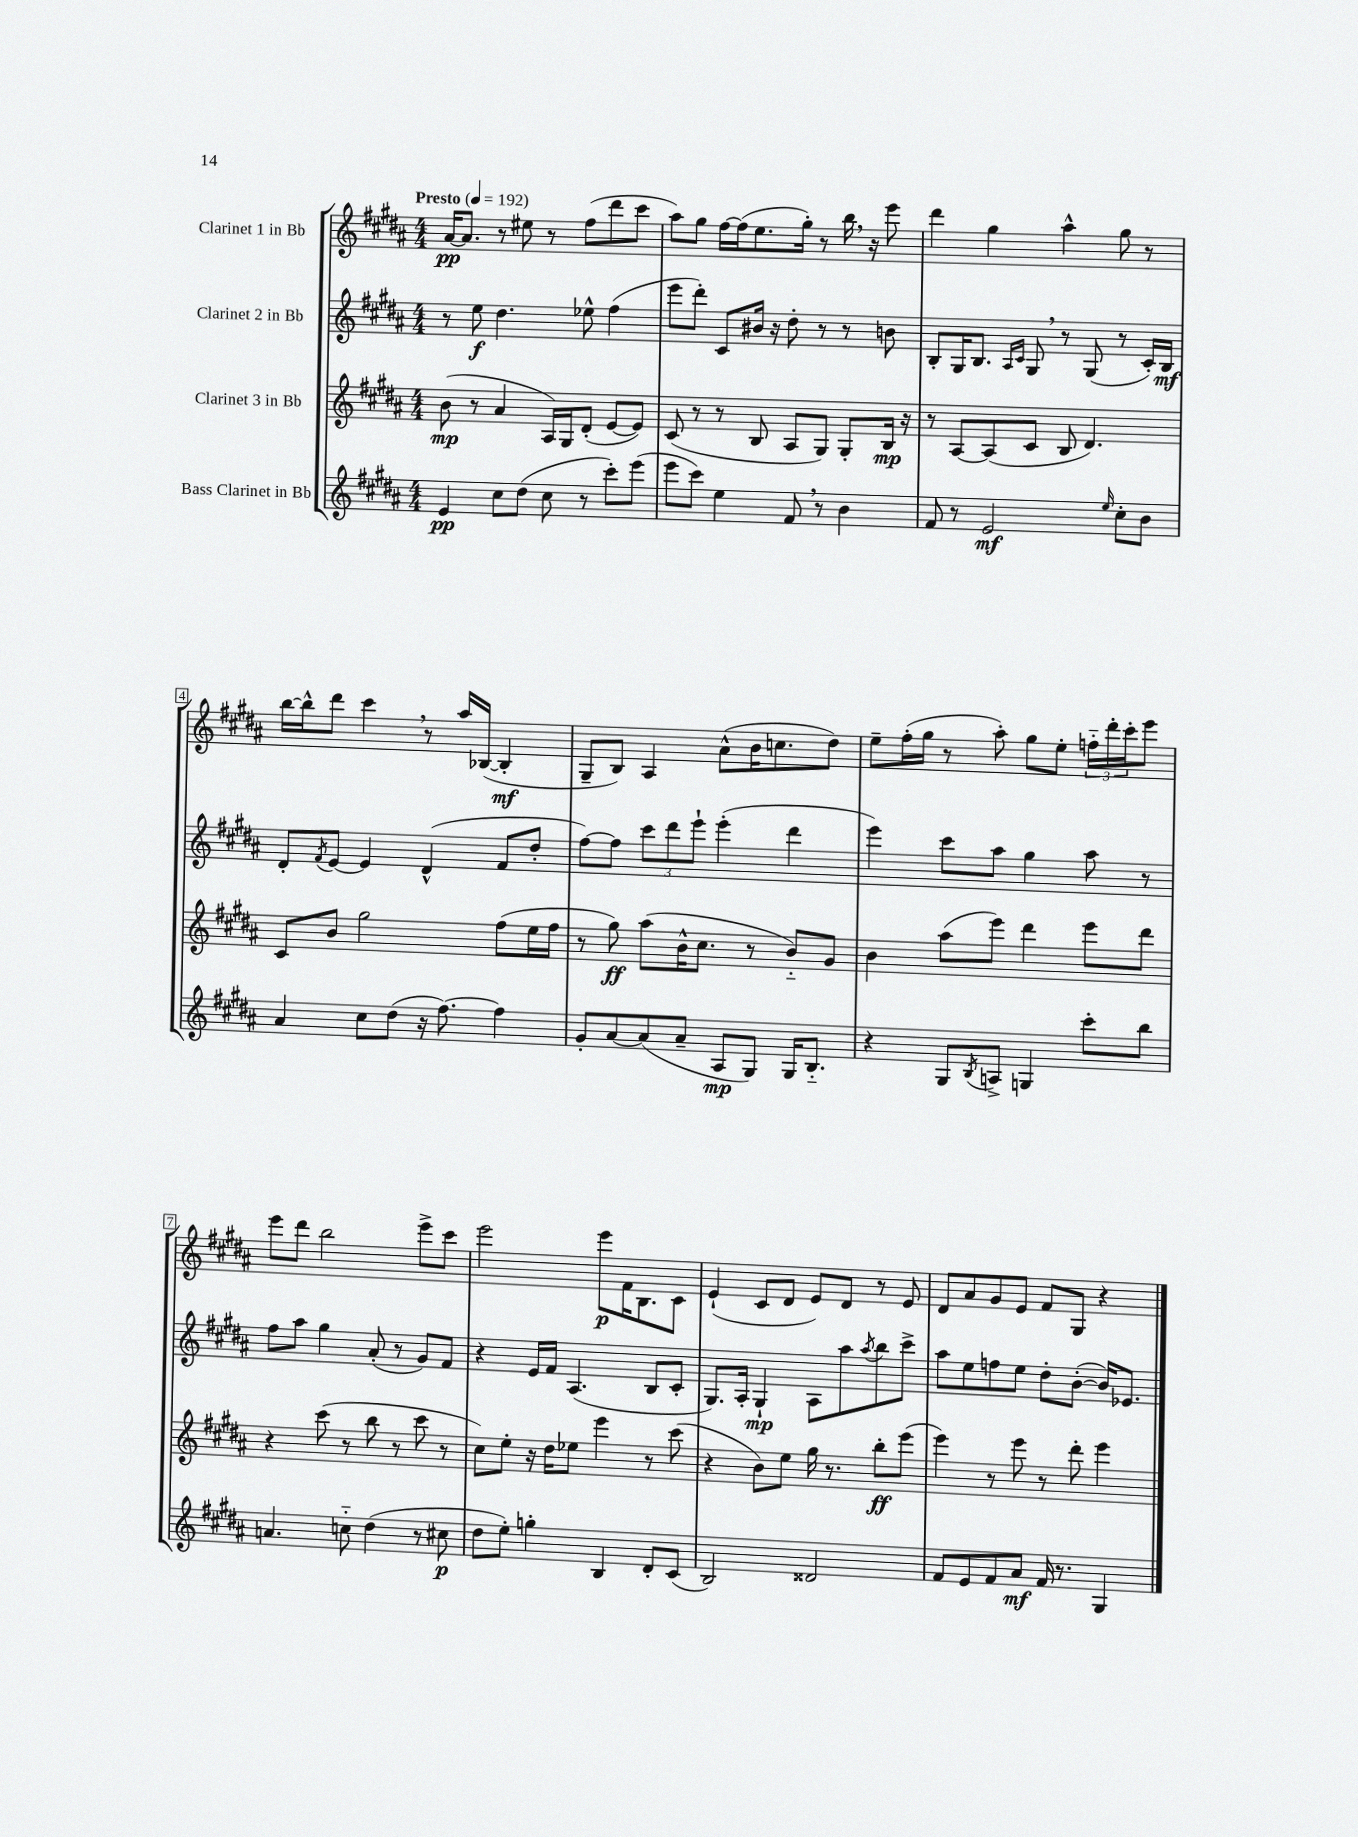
<<
\new StaffGroup <<
\new Staff = "s0" \with { instrumentName = "Clarinet 1 in Bb" } {
    \clef treble \key b \major \numericTimeSignature \time 4/4 \tempo "Presto" 4 = 192
    ais'16~\pp ais'8. r8 eis''8 r8 fis''8( dis'''8 cis'''8 |
    ais''8) gis''8 fis''16~ fis''16( e''8. gis''16-.) r8 b''16 \breathe r16 e'''8 |
    dis'''4 gis''4 ais''4-^ gis''8 r8 |
    b''16~ b''16-^ dis'''8 cis'''4 \breathe r8 ais''16 bes16~( bes4-.\mf |
    gis8-- b8) ais4 ais'8-^( b'16 c''8. dis''8) |
    e''8-- fis''16-.( gis''16 r8 ais''8-.) gis''8 e''8-. \tuplet 3/2 { f''16-_ dis'''16-. cis'''16-. } e'''8 |
    e'''8 dis'''8 b''2 e'''8-> cis'''8 |
    e'''2 e'''8\p fis'16 b8. cis'8 |
    e'4-!( cis'8 dis'8 e'8) dis'8 r8 e'8 |
    dis'8 ais'8 gis'8 e'8 fis'8 gis8 r4 \bar "|." |
}
\new Staff = "s1" \with { instrumentName = "Clarinet 2 in Bb" } {
    \clef treble \key b \major \numericTimeSignature \time 4/4
    r8 e''8\f dis''4. ees''8-^ fis''4( |
    e'''8 dis'''8-.) cis'8 bis'16 r16 dis''8-. r8 r8 b'8 |
    b8-. gis16 b8. \grace { ais16 cis'16 } gis8 \breathe r8 gis8( r8 cis'16-.) b16\mf |
    dis'8-. \acciaccatura { fis'8 } e'8~ e'4 dis'4-^( fis'8 dis''8-. |
    fis''8~) fis''8 \tuplet 3/2 { cis'''8 dis'''8 e'''8-! } e'''4-.( dis'''4 |
    e'''4) cis'''8 ais''8 gis''4 ais''8 r8 |
    fis''8 ais''8 gis''4 ais'8-.( r8 gis'8) fis'8 |
    r4 e'16 fis'16 ais4.( b8 cis'8-. |
    gis8.) ais16-. gis4-!\mp ais8 ais''8 \acciaccatura { ais''8 } b''8 cis'''8-> |
    ais''8 e''8 f''8 e''8 dis''8-. b'8~-.( b'16) ees'8. \bar "|." |
}
\new Staff = "s2" \with { instrumentName = "Clarinet 3 in Bb" } {
    \clef treble \key b \major \numericTimeSignature \time 4/4
    b'8\mp( r8 ais'4 ais16) gis16 dis'8-.( e'8~ e'8) |
    cis'8( r8 r8 b8 ais8 gis8) gis8-. b16\mp r16 |
    r8 ais8~ ais8( cis'8 b8 dis'4.) |
    cis'8 b'8 gis''2 fis''8( e''16 fis''16 |
    r8 gis''8\ff) ais''8( b'16-^ cis''8. r8 b'8-_) gis'8 |
    b'4 ais''8( e'''8) dis'''4 e'''8 dis'''8 |
    r4 cis'''8( r8 b''8 r8 cis'''8 r8 |
    cis''8) e''8-. r16 dis''16 ees''8 e'''4 r8 cis'''8( |
    r4 b'8) e''8 gis''16 r8. b''8-.\ff e'''8( |
    e'''4) r8 e'''8 r8 dis'''8-. e'''4 \bar "|." |
}
\new Staff = "s3" \with { instrumentName = "Bass Clarinet in Bb" } {
    \clef treble \key b \major \numericTimeSignature \time 4/4
    e'4\pp cis''8 dis''8( cis''8 r8 cis'''8-.) e'''8( |
    e'''8 cis'''8) e''4 fis'8 \breathe r8 b'4 |
    fis'8 r8 e'2\mf \grace { e''16 } cis''8-. b'8 |
    ais'4 cis''8 dis''8( r16 fis''8.~) fis''4 |
    gis'8-. ais'8~ ais'8( ais'8-- ais8\mp gis8) gis16 b8.-_ |
    r4 gis8 \acciaccatura { b8 } a8-> g4 cis'''8-. b''8 |
    a'4. c''8-_ dis''4( r8 cis''8\p |
    dis''8 e''8-.) g''4-. b4 dis'8-. cis'8( |
    b2) disis'2 |
    fis'8 e'8 fis'8 ais'8\mf fis'16 r8. gis4 \bar "|." |
}
>>
>>
\layout { \context { \Score \override BarNumber.stencil = #(make-stencil-boxer 0.1 0.3 ly:text-interface::print) } }
